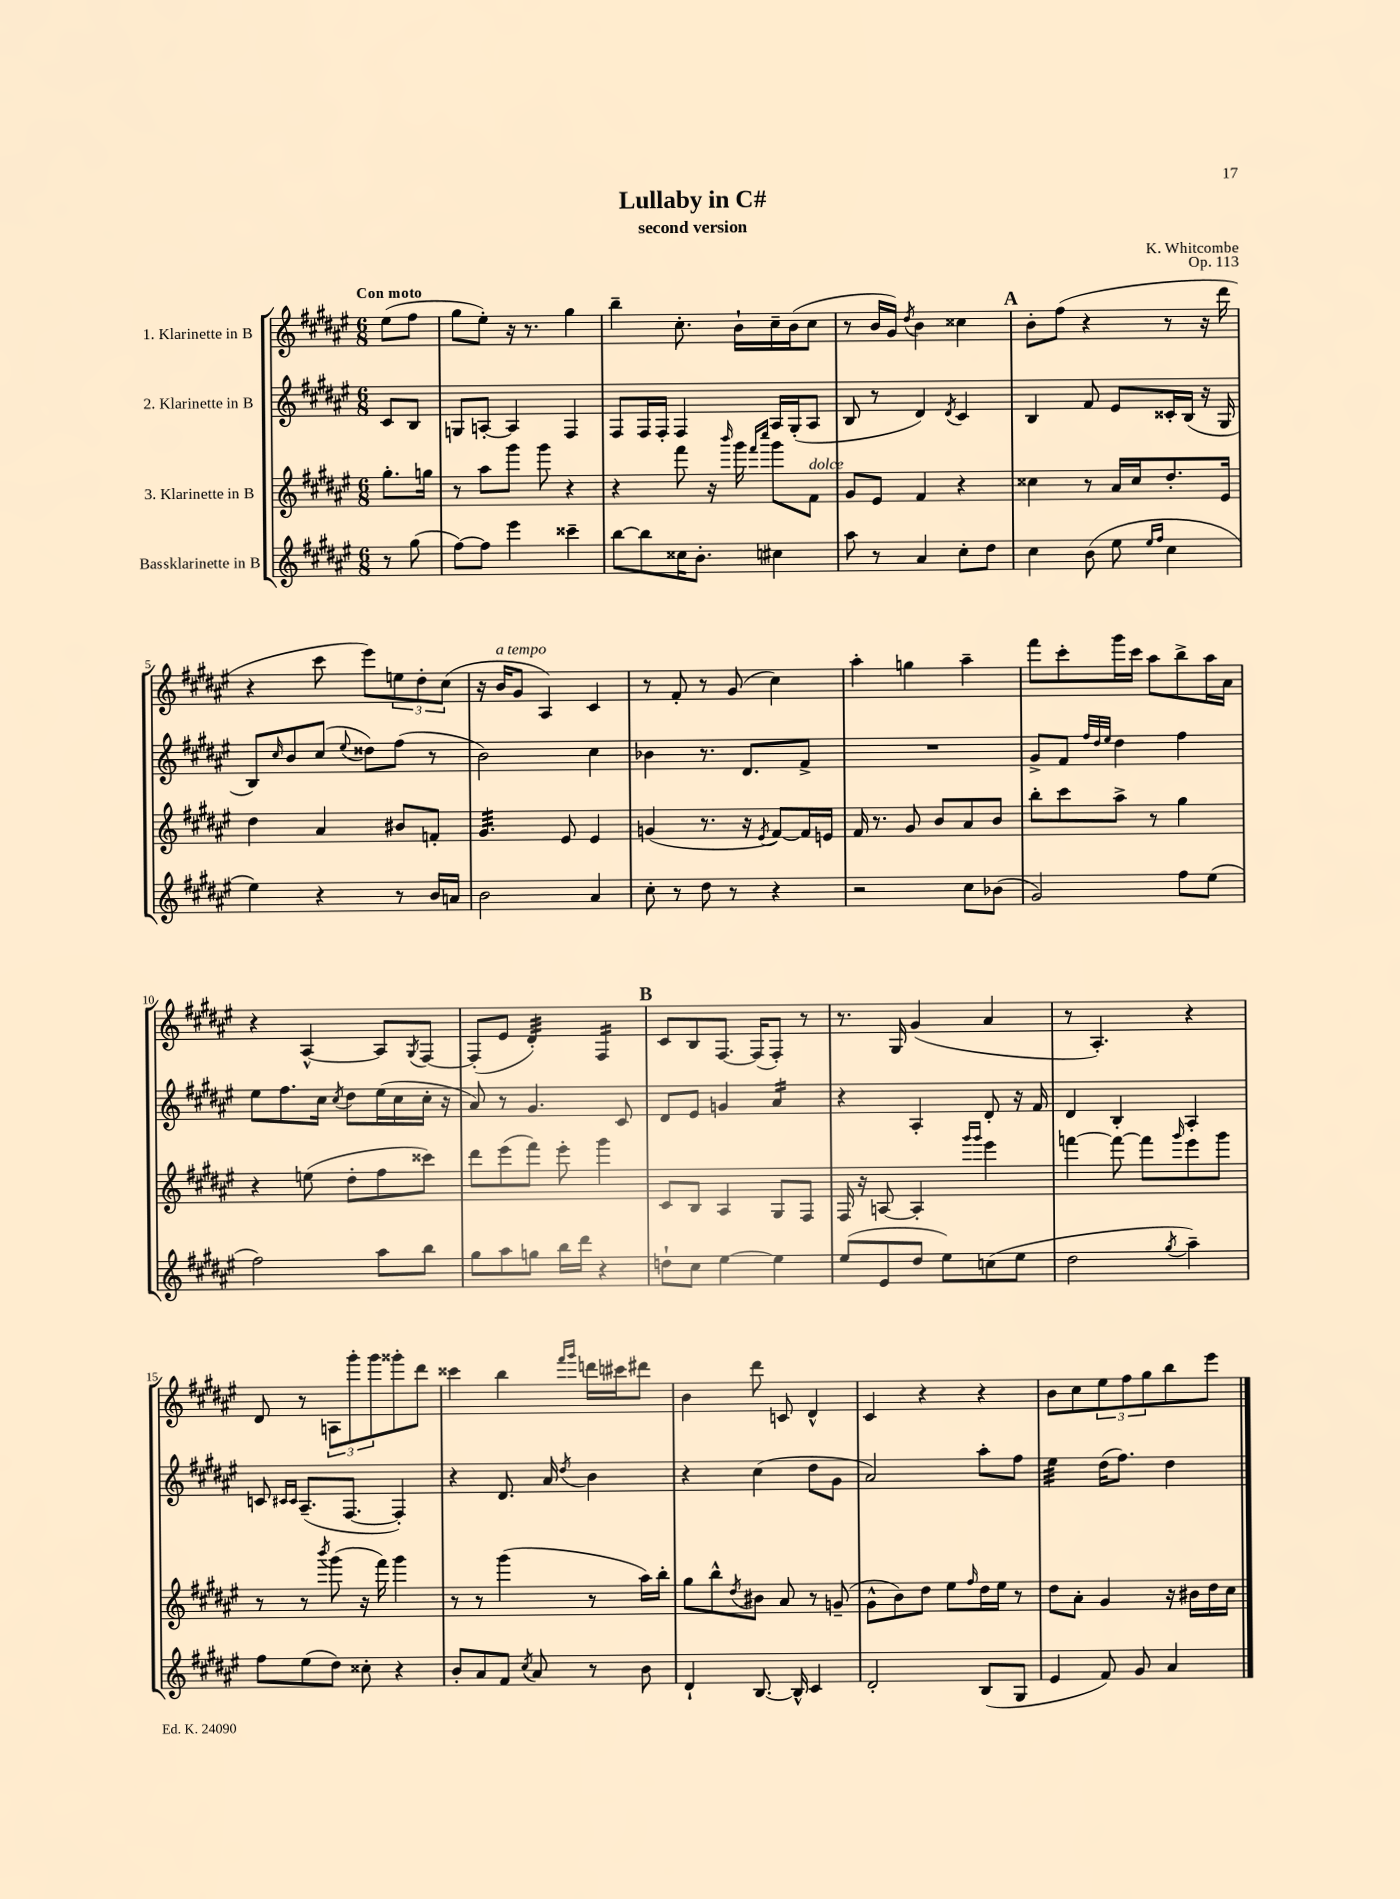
\header { title = "Lullaby in C#" composer = "K. Whitcombe" subtitle = "second version" opus = "Op. 113" }
<<
\new StaffGroup <<
\new Staff = "s0" \with { instrumentName = "1. Klarinette in B" } {
    \clef treble \key fis \major \numericTimeSignature \time 6/8 \partial 4 \tempo "Con moto"
    eis''8( fis''8 |
    gis''8 eis''8-.) r16 r8. gis''4 |
    b''4-- cis''8.-. b'16-! cis''16-- b'16( cis''8 |
    r8 b'16 gis'16) \acciaccatura { dis''8 } b'4 cisis''4 |
    \mark \markup { \bold "A" } b'8-. fis''8( r4 r8 r16 dis'''16 |
    r4 cis'''8 eis'''8) \tuplet 3/2 { e''8 dis''8-. cis''8( } |
    r16 b'16^\markup { \italic "a tempo" } gis'8 ais4) cis'4 |
    r8 fis'8-. r8 gis'8( cis''4) |
    ais''4-. g''4 ais''4-- |
    fis'''8 cis'''8-. gis'''16 cis'''16 ais''8 b''8-> ais''16 ais'16 |
    r4 ais4~-^ ais8 \acciaccatura { gis8 } fis8~ |
    fis8-.( eis'8 dis'4:32-.) fis4:16 |
    \mark \markup { \bold "B" } cis'8 b8 fis8.~ fis16( fis8-.) r8 |
    r8. gis16 gis'4( ais'4 |
    r8 ais4.-.) r4 |
    dis'8 r8 \tuplet 3/2 { a8 gis'''8-. gis'''8 } gisis'''8-. dis'''8 |
    cisis'''4 b''4 \grace { fis'''16 gis'''16 } d'''16 cis'''16 dis'''8 |
    b'4 dis'''8 c'8 dis'4-^ |
    cis'4 r4 r4 |
    b'8 cis''8 \tuplet 3/2 { eis''8 fis''8 gis''8 } b''8 eis'''8 \bar "|." |
}
\new Staff = "s1" \with { instrumentName = "2. Klarinette in B" } {
    \clef treble \key fis \major \numericTimeSignature \time 6/8 \partial 4
    cis'8 b8 |
    g8 a8~-. a4 fis4 |
    fis8 fis16 fis16-. fis4 ais16 gis16-.( ais8 |
    b8 r8 dis'4) \acciaccatura { dis'8 } cis'4 |
    \mark \markup { \bold "A" } b4 fis'8 eis'8 cisis'16-. b16( r16 gis16 |
    b8) \grace { cis''16 } b'8 cis''8( \appoggiatura { eis''8 } disis''8) fis''8( r8 |
    b'2) cis''4 |
    bes'4 r8. dis'8. fis'8-> |
    R2. |
    gis'8-> fis'8 \grace { fis''32 dis''32 eis''32 } dis''4 fis''4 |
    eis''8 fis''8. cis''16 \acciaccatura { cis''8 } dis''8 eis''16( cis''16 cis''16-. r16 |
    ais'8) r8 gis'4. cis'8 |
    \mark \markup { \bold "B" } dis'8 eis'8 g'4 ais'4:16 |
    r4 ais4-. dis'8-. r16 fis'16 |
    dis'4 b4-. ais4-. |
    c'8 \grace { cis'16 cis'16 } ais8.--( fis8.~ fis4-.) |
    r4 dis'8. ais'16 \acciaccatura { dis''8 } b'4 |
    r4 cis''4( dis''8 gis'8 |
    ais'2) ais''8-. fis''8 |
    eis''4:32 dis''16( fis''8.) dis''4 \bar "|." |
}
\new Staff = "s2" \with { instrumentName = "3. Klarinette in B" } {
    \clef treble \key fis \major \numericTimeSignature \time 6/8 \partial 4
    gis''8.-. g''16 |
    r8 ais''8 gis'''8 gis'''8 r4 |
    r4 fis'''8 r16 \grace { b'''16 } gis'''16 \grace { fis'''16 cis''''16 } gis'''8 fis'8^\markup { \italic "dolce" } |
    gis'8 eis'8 fis'4 r4 |
    \mark \markup { \bold "A" } cisis''4 r8 ais'16 cisis''16 dis''8.-. eis'16 |
    dis''4 ais'4 bis'8 f'8-. |
    gis'4.:32 eis'8 eis'4 |
    g'4( r8. r16 \acciaccatura { eis'8 } fis'8~) fis'16 e'16 |
    fis'16 r8. gis'8 b'8 ais'8 b'8 |
    b''8-. cis'''8 ais''8-> r8 gis''4 |
    r4 e''8( dis''8-. fis''8 cisis'''8) |
    dis'''8 eis'''8( fis'''8) eis'''8-. gis'''4 |
    \mark \markup { \bold "B" } cis'8 b8 ais4 gis8 fis8 |
    fis16 r16 a8~ a4-. \grace { gis'''16 gis'''16 } eis'''4 |
    f'''4~ f'''8~ f'''8 \grace { gis'''16 } eis'''8 gis'''8 |
    r8 r8 \acciaccatura { b'''8 } gis'''8( r16 fis'''16) gis'''4 |
    r8 r8 gis'''4( r8 ais''16) b''16-. |
    gis''8 b''8-^ \acciaccatura { dis''8 } bis'8 ais'8 r8 g'8--( |
    gis'8-^ b'8) dis''8 eis''8 \grace { fis''16 } dis''16 eis''16 r8 |
    dis''8 ais'8-. gis'4 r16 bis'16 dis''16 cis''16 \bar "|." |
}
\new Staff = "s3" \with { instrumentName = "Bassklarinette in B" } {
    \clef treble \key fis \major \numericTimeSignature \time 6/8 \partial 4
    r8 gis''8( |
    fis''8~) fis''8 eis'''4 cisis'''4-- |
    b''8~ b''8 cisis''16 b'8.-. cis''4 |
    ais''8 r8 ais'4 cis''8-. dis''8 |
    \mark \markup { \bold "A" } cis''4 b'8( eis''8 \grace { eis''16 fis''16 } cis''4 |
    eis''4) r4 r8 b'16 a'16 |
    b'2 ais'4 |
    cis''8-. r8 dis''8 r8 r4 |
    r2 cis''8 bes'8( |
    gis'2) fis''8 eis''8( |
    fis''2) ais''8 b''8 |
    gis''8 ais''8 g''8 b''16 dis'''16 r4 |
    \mark \markup { \bold "B" } d''8-! cis''8 eis''4~ eis''4 |
    eis''8( eis'8 dis''8 eis''8) c''8( eis''8 |
    dis''2 \acciaccatura { gis''8 } ais''4--) |
    fis''8 eis''8( dis''8) cisis''8-. r4 |
    b'8-. ais'8 fis'8 \acciaccatura { cis''8 } ais'8 r8 b'8 |
    dis'4-! b8.~ b16-^ cis'4 |
    dis'2-. b8( gis8 |
    eis'4 fis'8) gis'8 ais'4 \bar "|." |
}
>>
>>
